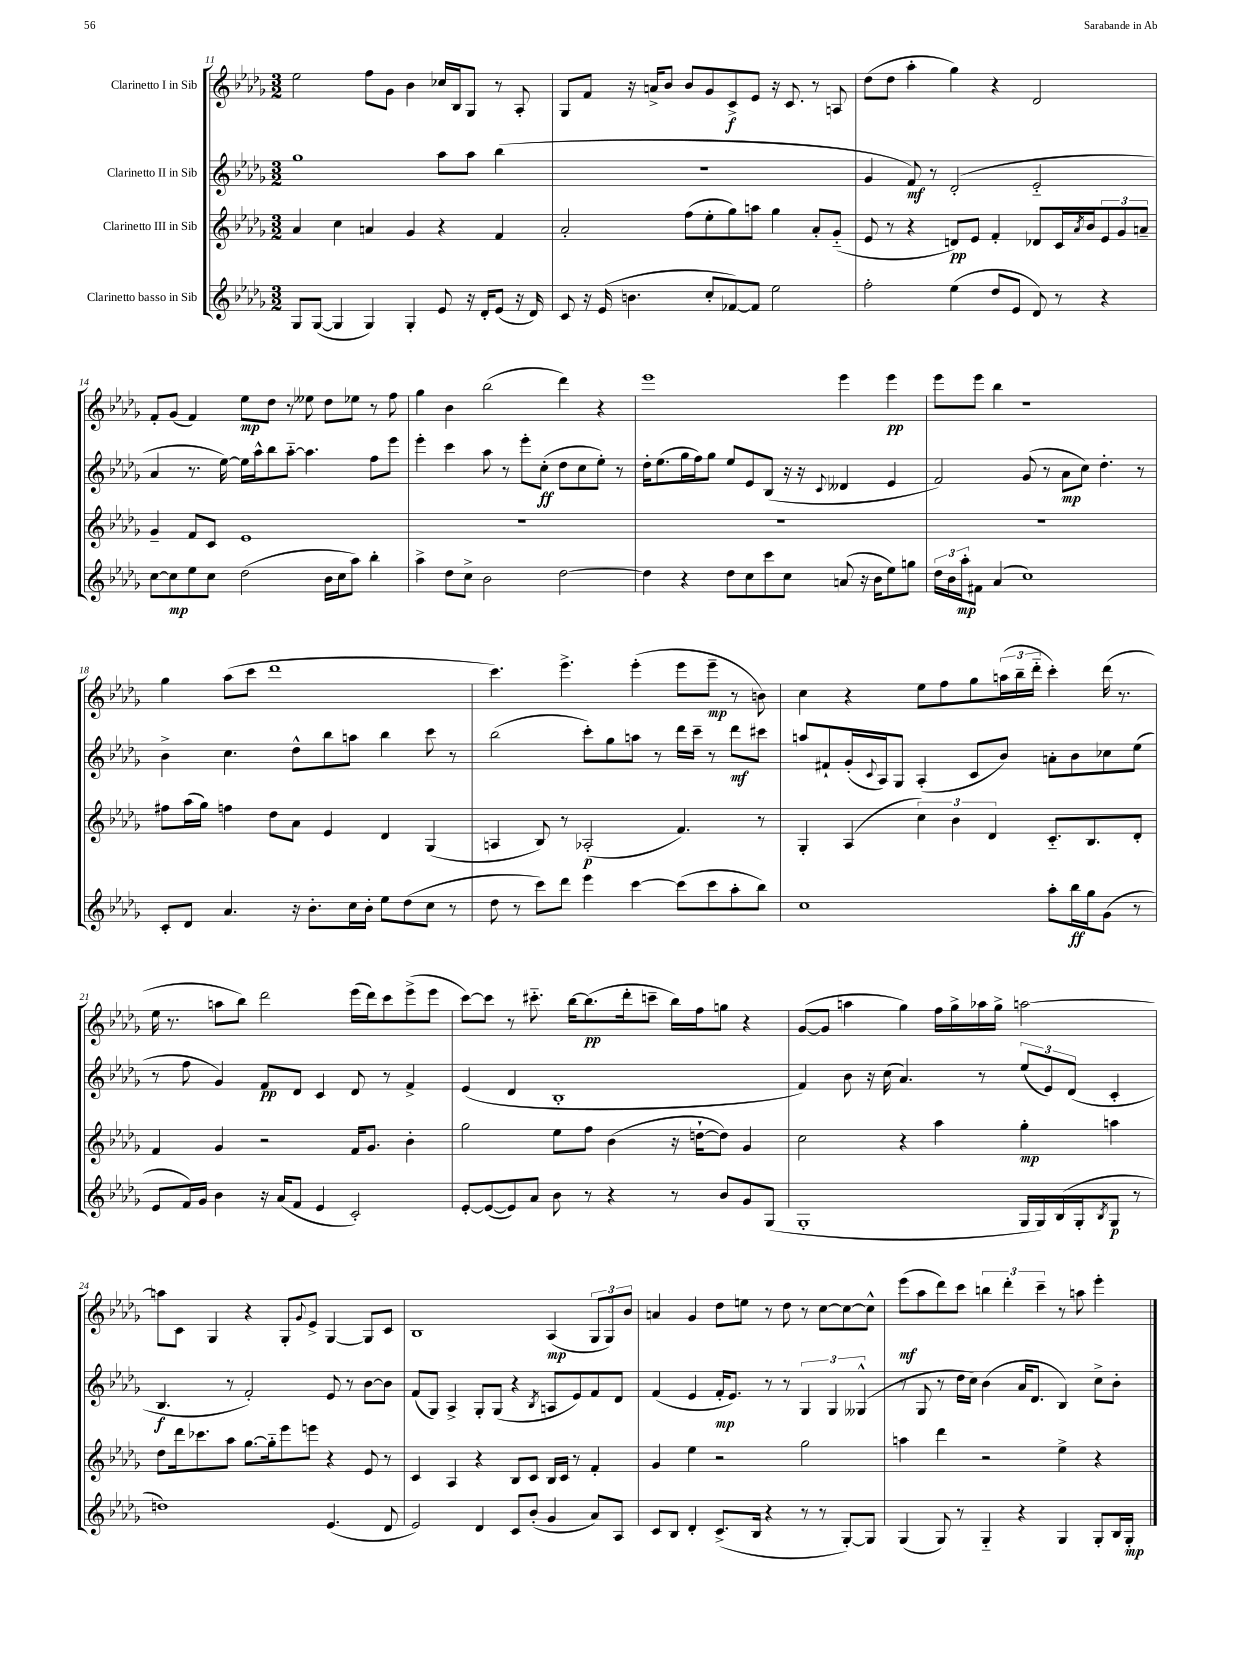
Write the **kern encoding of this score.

**kern	**kern	**kern	**kern
*staff4	*staff3	*staff2	*staff1
*clefG2	*clefG2	*clefG2	*clefG2
*k[b-e-a-d-g-]	*k[b-e-a-d-g-]	*k[b-e-a-d-g-]	*k[b-e-a-d-g-]
*M3/2	*M3/2	*M3/2	*M3/2
8G-	4a-	1gg-	2ee-
([8G-	.	.	.
4G-]	4cc	.	.
4G-)	4a	.	8ff
.	.	.	8g-
4G-'	4g-	.	4b-
8e-	4r	8aa-	16cc-
.	.	.	16B-
16r	.	8aa-	8G-
16d-'	.	.	.
(8e-	4f	(4bb-	8r
16r	.	.	8A-'
16d-)	.	.	.
=	=	=	=
8c	2a-'	1.r	8G-
16r	.	.	8f
(16e-	.	.	.
4.b	.	.	16r
.	.	.	16a^
.	.	.	8b-
.	(8ff	.	8b-
8cc'	8ee-'	.	8g-
[8f-)	8gg-)	.	8c^
8f-]	8aa	.	8e-
2ee-	4gg-	.	16r
.	.	.	8.c
.	8a-'	.	8r
.	(8g-'~	.	8A
=	=	=	=
2ff'	8e-	4g-	(8dd-
.	8r	.	8dd-
.	4r	8f)	4aa-'
.	.	8r	.
(4ee-	8d)	(2d-'	4gg-)
.	8e-	.	.
8dd-	4f'	.	4r
8e-	.	.	.
8d-)	8d-	2e-'~	2d-
8r	16c	.	.
.	8qa-	.	.
.	16b-	.	.
4r	12e-	.	.
.	12g-	.	.
.	12a~	.	.
=	=	=	=
[8cc	4g-~	4a-	8f'
8cc]	.	.	(8g-
8ee-	8f	8.r	4f)
8cc	8c	.	.
.	.	[16ee-)	.
(2dd-	1e-	16ee-]	8ee-
.	.	16aa-^^	.
.	.	8bb-	8dd-
.	.	[8aa-'~	8r
.	.	4.aa-]	8ee--
16b-	.	.	8dd-
16cc	.	.	.
8aa-)	.	.	8ee-
4bb-'	.	8ff	8r
.	.	8eee-	8ff
=	=	=	=
4aa-^	1.r	4eee-'	4gg-
8dd-	.	4ccc	4b-
8cc^	.	.	.
2b-	.	8aa-	(2bb-
.	.	8r	.
.	.	8eee-'	.
.	.	(8cc'	.
[2dd-	.	8dd-	4ddd-)
.	.	8cc	.
.	.	8ee-')	4r
.	.	8r	.
=	=	=	=
4dd-]	1.r	16dd-'	1eee-
.	.	(8.ee-	.
4r	.	16gg-	.
.	.	16ff)	.
.	.	8gg-	.
8dd-	.	8ee-	.
8cc	.	8e-	.
8ccc	.	(8B-	.
8cc	.	16r	.
.	.	16r	.
.	.	8qqc	.
(8a	.	4d--	4eee-
16r	.	.	.
16b-	.	.	.
8ee-)	.	4e-	4eee-
8gg	.	.	.
=	=	=	=
24dd-	1.r	2f)	8eee-
24b-	.	.	.
24aa-'	.	.	.
8f#	.	.	8eee-
(4a-	.	.	4bb-
1cc)	.	(8g-	1r
.	.	8r	.
.	.	8a-	.
.	.	8cc)	.
.	.	4.dd-'	.
.	.	8r	.
=	=	=	=
8c'	8ff#	4b-^	4gg-
8d-	(16aa-	.	.
.	16gg-)	.	.
4.a-	4ff	4.cc	(8aa-
.	.	.	8ccc
.	8dd-	.	1ddd-
16r	8a-	8dd-^^	.
8.b-'	.	.	.
.	4e-	8bb-	.
16cc	.	8aa	.
16b-'	.	.	.
8ee-	4d-	4bb-	.
(8dd-	.	.	.
8cc	(4G-	8ccc	.
8r	.	8r	.
=	=	=	=
8dd-	4A	(2bb-	4.ccc)
8r	.	.	.
8ccc)	8B-)	.	.
8ddd-	8r	.	4.eee-^
4eee-	(2A-'	8ccc')	.
.	.	8gg-	.
[4ccc	.	8aa	(4eee-'
.	.	8r	.
(8ccc]	4.f)	16ddd-	8eee-
.	.	16ccc~	.
8ccc	.	8r	8eee-~
8aa-'	.	8ddd-	8r
8bb-)	8r	8ccc#	8b)
=	=	=	=
1cc	4G-'	8aa	4cc
.	.	8f#`	.
.	(4A-	(16g-'	4r
.	.	8qqc	.
.	.	16A-)	.
.	.	8G-	.
.	6cc)	(4A-'	8ee-
.	.	.	8ff
.	6b-	.	.
.	.	8c	8gg-
.	6d-	.	.
.	.	8b-)	(24aa
.	.	.	24bb-~
.	.	.	24ddd-'~
8aa-'	8.c'~	8a'	4ccc')
16bb-	.	8b-	.
16gg-	8.B-	.	.
(8g-	.	8cc-	(16ddd-
.	.	.	8.r
8r	8d-'	(8ee-	.
=	=	=	=
8e-	4f	8r	16ee-
.	.	.	8.r
16f)	.	8ff	.
16g-	.	.	.
4b-	4g-	4g-)	8aa
.	.	.	8bb-)
16r	2r	8f	2ddd-
(16a-	.	.	.
8f	.	8d-	.
4e-	.	4c	.
2c')	16f	8d-	(16eee-
.	8.g-	.	16ddd-)
.	.	8r	8ccc
.	4b-'	4f^	(8eee-^
.	.	.	8eee-
=	=	=	=
[8e-'	2gg-	(4e-	[8ccc)
(8e-_	.	.	8ccc]
8e-])	.	4d-	8r
8a-	.	.	8.ccc#'~
8b-	8ee-	1B-'	.
.	.	.	[16bb-
8r	8ff	.	(8.bb-]
4r	(4b-	.	.
.	.	.	16ddd-'
.	.	.	8ccc~
8r	16r	.	16bb-)
.	[16dd`	.	16ff
8b-	8dd])	.	8gg
8g-	4g-	.	4r
(8G-	.	.	.
=	=	=	=
1G-'	2cc	4f)	([8g-
.	.	.	8g-]
.	.	8b-	4aa
.	.	16r	.
.	.	(16cc	.
.	4r	4.a-)	4gg-)
.	4aa-	.	16ff
.	.	.	16gg-^
.	.	8r	16aa-
.	.	.	16gg-^
16G-	4gg-'	(12ee-	[2aa
16G-)	.	.	.
.	.	12e-)	.
(16B-	.	.	.
.	.	(12d-	.
16G-'	.	.	.
8qB-	.	.	.
8G-	4aa	4c'	.
8r	.	.	.
=	=	=	=
1dd)	8dd-	4.B-	8aa]
.	16ddd-	.	8c
.	8.ccc-	.	.
.	.	.	4G-
.	8aa-	8r	.
.	[8.gg-	2f')	4r
.	16gg-'~]	.	.
.	8eee-	.	8G-'
.	.	.	8qqg-
.	8eee	.	8e-^
(4.e-	4r	8e-	[4G-
.	.	8r	.
.	8e-	[8b-	8G-]
8d-	8r	8b-]	8c
=	=	=	=
2e-)	4c	(8f	1B-
.	.	8G-)	.
.	4A-	4A-^	.
4d-	4r	8G-'	.
.	.	(8G-	.
8c	8B-	4r	.
(8b-'	8c	.	.
.	.	8qB-	.
4g-	16B-	8A	(4A-
.	16c	.	.
.	8r	8e-)	.
8a-)	4f'	8f	12G-
.	.	.	12G-)
8A-	.	8d-	.
.	.	.	12b-
=	=	=	=
8c	4g-	(4f	4a
8B-	.	.	.
4d-'	4ee-	4e-	4g-
(8.c^	2r	16f'	8dd-
.	.	8.e-)	.
.	.	.	8ee
16B-	.	.	.
4r	.	8r	8r
.	.	8r	8dd-
8r	2gg-	6G-	8r
8r	.	.	[8cc
.	.	6G-	.
[8G-')	.	.	8cc_
.	.	(6G--^^	.
8G-]	.	.	8cc^^]
=	=	=	=
(4G-	4aa	8r	(8eee-
.	.	8G-	8aa-
8G-)	4ddd-	8r	8ddd-)
8r	.	16dd-	8ccc
.	.	16cc)	.
4G-'~	2r	(4b-	6bb
.	.	.	6ddd-'
4r	.	16a-	.
.	.	8.d-	.
.	.	.	6ccc~
4G-	4ee-^	4B-)	8r
.	.	.	8aa
8G-'	4r	8cc^	4eee-'
16B-	.	8b-'	.
16G-'	.	.	.
==	==	==	==
*-	*-	*-	*-
